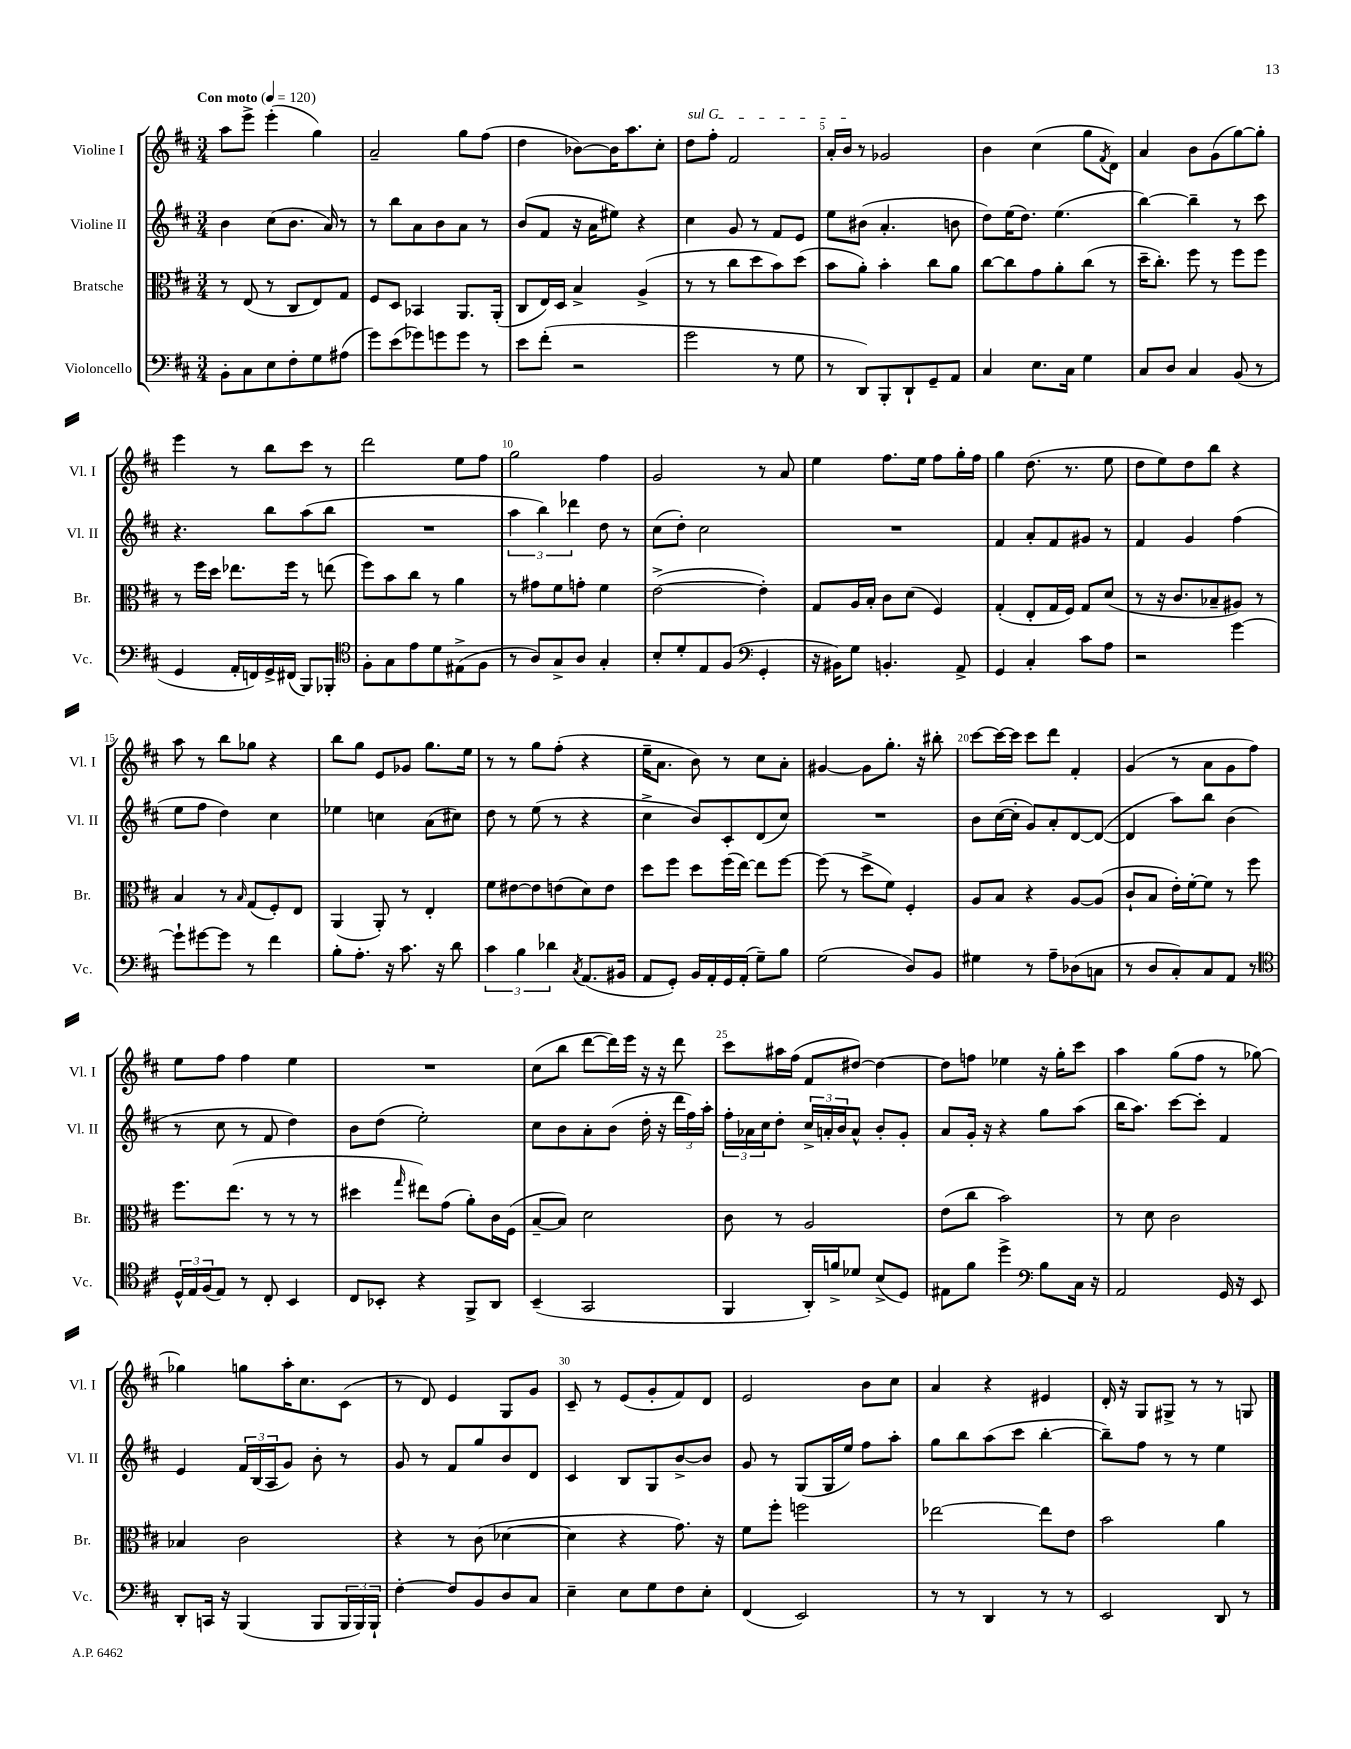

**kern	**kern	**kern	**kern
*staff4	*staff3	*staff2	*staff1
*clefF4	*clefC3	*clefG2	*clefG2
*k[f#c#]	*k[f#c#]	*k[f#c#]	*k[f#c#]
*M3/4	*M3/4	*M3/4	*M3/4
*MM120	*MM120	*MM120	*MM120
8BB'	8r	4b	8aa
8C#	(8E	.	8eee^
8E	8r	(8cc#	(4eee'
8F#'	8C#	8.b	.
8G	8E)	.	4gg)
.	.	16a)	.
(8A#	8G	8r	.
=	=	=	=
8g)	8F#	8r	2a~
(8e	8D	8bb	.
8g-)	4BB-	8a	.
8g	.	8b	.
8g	8.AA	8a	8gg
8r	.	8r	(8ff#
.	(16AA'	.	.
=	=	=	=
8e	8C#	(8b	4dd
(8f#'	16E)	8f#	.
.	16D	.	.
2r	4B^	16r	[8b-)
.	.	16a	.
.	.	8ee#)	16b-]
.	.	.	8.aa
.	(4A^	4r	.
.	.	.	8cc#'
=	=	=	=
2g	8r	4cc#	8dd
.	8r	.	8ff#'
.	8cc#	8g	2f#
.	8dd	8r	.
8r	8b)	8f#	.
8G	(8dd	8e	.
=	=	=	=
8r	8b	8ee	16a'
.	.	.	16b
8DD)	8a')	(8b#	8r
8BBB'	4b'	4.a'	2g-
8DD`	.	.	.
8GG~	8cc#	.	.
8AA	8a	8b	.
=	=	=	=
4C#	[8cc#	8dd)	4b
.	8cc#]	(16ee	.
.	.	8.dd)	.
8.E	8g	.	(4cc#
.	8a'	(4.ee	.
16C#	.	.	.
4G	(8cc#	.	8gg
.	.	.	8qf#
.	8r	.	8d)
=	=	=	=
8C#	16dd~	[4bb)	4a
.	8.cc#')	.	.
8D	.	.	.
4C#	8ff#	4bb~]	8b
.	8r	.	(8g
(8BB	8ff#	8r	[8gg)
8r	8ff#	8ccc#	8gg']
=	=	=	=
4GG	8r	4.r	4eee
.	16ff#	.	.
.	16dd	.	.
16AA'	8.ee-	.	8r
16FF)	.	.	.
16GG^	.	8bb	8bb
(16FF#	16ff#	.	.
8BBB)	8r	(8aa	8ccc#
8BBB-'	(8ee	8bb	8r
=	=	=	=
*clefC4	*	*	*
8F#'	8ff#)	2.r	2ddd
8G	8b	.	.
8e	8cc#	.	.
8d	8r	.	.
(8E#^	4a	.	8ee
8F#	.	.	8ff#
=	=	=	=
8r	8r	6aa	2gg
8A)	8g#	.	.
.	.	6bb)	.
8G^	8f#	.	.
.	.	6ddd-	.
8A	8g'	.	.
4G'	4f#	8dd	4ff#
.	.	8r	.
=	=	=	=
8B'	([2e^	(8cc#	2g
8d'	.	8dd')	.
8E	.	2cc#	.
(8F#	.	.	.
*clefF4	*	*	*
4GG'	4e'])	.	8r
.	.	.	8a
=	=	=	=
16r	8G	2.r	4ee
16BB#)	.	.	.
8G	16A	.	.
.	16B'	.	.
4.BB'	8c#	.	8.ff#
.	(8d	.	.
.	.	.	16ee
.	4F#)	.	8ff#
8AA^	.	.	16gg'
.	.	.	16ff#
=	=	=	=
4GG	(4G'	4f#	4gg
4C#'	8E'	8a'	(8.dd
.	16G	8f#	.
.	16F#)	.	8.r
8c#	8G	8g#	.
8A	(8d	8r	8ee
=	=	=	=
2r	8r	4f#	8dd
.	16r	.	8ee)
.	8.c#	.	.
.	.	4g	8dd
.	8B-~	.	8bb
[4g	8A#)	(4ff#	4r
.	8r	.	.
=	=	=	=
8g`]	4B	8ee	8aa
[8g#	.	8ff#	8r
8g#]	8r	4dd)	8bb
.	16qqB	.	.
8r	(8G	.	8gg-
4f#	8F#')	4cc#	4r
.	8E	.	.
=	=	=	=
8B'	(4AA	4ee-	8bb
8.A'	.	.	8gg
.	8AA')	4cc	8e
16r	.	.	.
8.c#	8r	.	8g-
.	4E'	(8a	8.gg
16r	.	.	.
8d	.	8cc#)	.
.	.	.	16ee
=	=	=	=
6c#	8f#	8dd	8r
.	[8e#	8r	8r
6B	.	.	.
.	8e#]	(8ee	8gg
6d-	.	.	.
.	(8e	8r	(8ff#'
8qC#	.	.	.
(8.AA	8d)	4r	4r
.	8e	.	.
16BB#	.	.	.
=	=	=	=
8AA	8dd	4cc#^	16ee~
.	.	.	8.a
8GG')	8ff#	.	.
16BB	8dd	8b)	8b)
16AA'	.	.	.
16GG	(16ff#	8c#'	8r
(16AA'	[16ee)	.	.
8G~)	8ee]	(8d	8cc#
8B	[8ff#	8cc#)	8a'
=	=	=	=
(2G	(8ff#]	2.r	[4g#
.	8r	.	.
.	8dd^	.	8g#]
.	8f#)	.	8.gg'
8D)	4F#'	.	.
.	.	.	16r
8BB	.	.	8bb#'
=	=	=	=
4G#	8A	8b	[8ccc#
.	8B	([16cc#	16ccc#_
.	.	16cc#']	16ccc#]
8r	4r	8g)	8ccc#
8A~	.	8a'	8ddd
(8D-	[8A	[8d	4f#'
8C	(8A]	(8d_	.
=	=	=	=
8r	8c#`	4d]	(4g
8D	8B	.	.
8C#')	16e')	8aa)	8r
.	[16f#'	.	.
8C#	8f#]	8bb	8a
8AA	8r	(4b	8g
8r	8ff#	.	8ff#)
=	=	=	=
*clefC4	*	*	*
24D^^	8.ff#	8r	8ee
24E	.	.	.
(24F#	.	.	.
8E)	.	8cc#	8ff#
.	(8.ee	.	.
8r	.	8r	4ff#
8C#'	8r	8f#	.
4BB	8r	4dd)	4ee
.	8r	.	.
=	=	=	=
8C#	4dd#	8b	2.r
8BB-'	.	(8dd	.
.	16qqgg	.	.
4r	8ee#)	2ee')	.
.	(8g	.	.
8FF#^	8a')	.	.
8AA	16c#	.	.
.	(16F#	.	.
=	=	=	=
(4BB~	[8B~	8cc#	(8cc#
.	8B])	8b	8bb
2GG	2d	8a'	[8ddd
.	.	(8b	16ddd])
.	.	.	16eee
.	.	16dd'	16r
.	.	16r	16r
.	.	24ddd	8ddd
.	.	24ff#)	.
.	.	24aa'	.
=	=	=	=
4FF#	8c#	24ff#'	8ccc#
.	.	24a-	.
.	.	24cc#	.
.	8r	8dd'	16aa#
.	.	.	(16ff#
16AA')	2A	24cc#^	8f#
.	.	24a'	.
16f^	.	.	.
.	.	24b	.
8d-	.	8a^^	[8dd#)
(8B^	.	8b'	4dd#_
8D)	.	8g'	.
=	=	=	=
8E#	(8e	8a	8dd#]
8f#	8cc#	16g'	8ff
.	.	16r	.
4dd^	2b)	4r	4ee-
*clefF4	*	*	*
8B	.	8gg	16r
.	.	.	16gg'
16C#	.	(8aa	8ccc#
16r	.	.	.
=	=	=	=
2AA	8r	16bb	4aa
.	.	8.aa)	.
.	8d	.	.
.	2c#	[8ccc#	(8gg
.	.	8ccc#']	8ff#
16GG	.	4f#	8r
16r	.	.	.
8EE	.	.	[8gg-)
=	=	=	=
8DD'	4B-	4e	4gg-]
16CC	.	.	.
16r	.	.	.
(4BBB	2c#	24f#	8gg
.	.	(24B	.
.	.	24A	.
.	.	8g)	16aa'
.	.	.	8.cc#
8BBB	.	8b'	.
24BBB	.	8r	(8c#
24BBB)	.	.	.
24BBB`	.	.	.
=	=	=	=
[4F#'	4r	8g	8r
.	.	8r	8d)
8F#]	8r	8f#	4e
8BB	(8c#	8gg	.
8D	[4d-	8b	8G
8C#	.	8d	8g
=	=	=	=
4E~	4d-]	4c#	8c#~
.	.	.	8r
8E	4r	8B	(8e
8G	.	8G	8g'
8F#	8.g)	[8b^	8f#)
8E'	.	8b]	8d
.	16r	.	.
=	=	=	=
(4FF#	8f#	8g	2e
.	8ff#'	8r	.
2EE)	2ff	(8G	.
.	.	16G	.
.	.	16ee)	.
.	.	8ff#	8b
.	.	8aa'	8cc#
=	=	=	=
8r	[2ee-	8gg	4a
8r	.	8bb	.
4DD	.	(8aa	4r
.	.	8ccc#	.
8r	8ee-]	[4bb'	4e#
8r	8e	.	.
=	=	=	=
2EE	2b	8bb~])	16d'
.	.	.	16r
.	.	8ff#	8G
.	.	8r	8G#^
.	.	8r	8r
8DD	4a	4ee	8r
8r	.	.	8G
==	==	==	==
*-	*-	*-	*-
